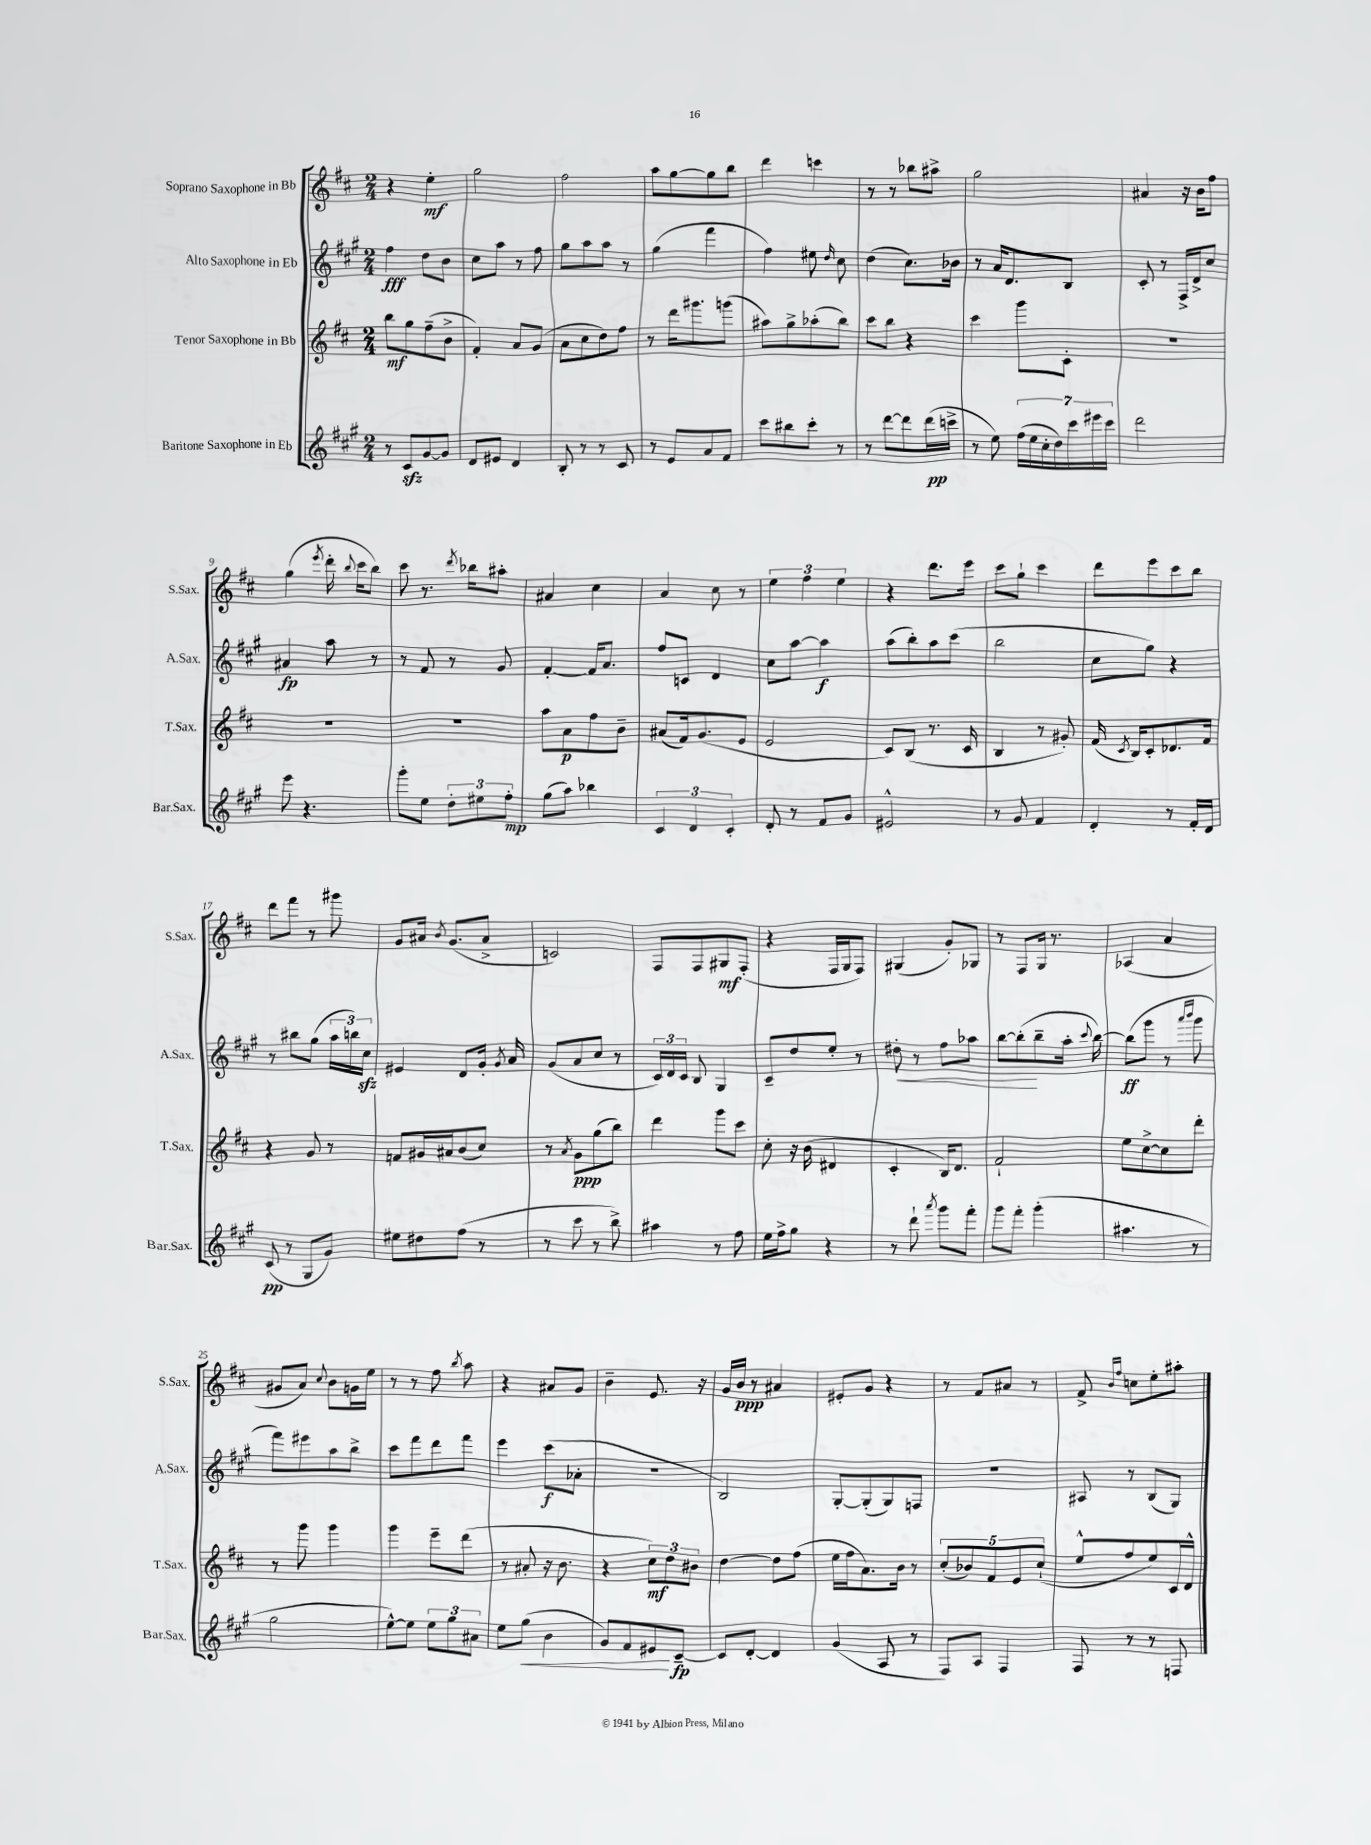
<<
\new StaffGroup <<
\new Staff = "s0" \with { instrumentName = "Soprano Saxophone in Bb" shortInstrumentName = "S.Sax." } {
    \clef treble \key d \major \numericTimeSignature \time 2/4
    \autoBeamOff r4 e''4-.\mf |
    g''2 |
    fis''2 |
    a''8[ g''8~ g''8 b''8] |
    d'''4 c'''4 |
    r8 r8 bes''8[ ais''8]-> |
    g''2 |
    ais'4 r16 b'16[ fis''8] |
    g''4( \acciaccatura { e'''8 } d'''16-. \appoggiatura { b''8 } cis'''16[ b''8]) |
    cis'''8 r8. \acciaccatura { d'''8 } bes''16[ ais''8]-. |
    ais'4 cis''4 |
    a'4 cis''8 r8 |
    \tuplet 3/2 { e''4 fis''4 e''4 } |
    r4 d'''8.[ e'''16] |
    cis'''8[ g''8]-! cis'''4 |
    d'''8[ e'''8 cis'''8 b''8] |
    d'''8[ fis'''8] r8 gis'''8 |
    g'8[ ais'16] \acciaccatura { b'8 } g'8.[( ais'8]-> |
    c'2) |
    fis8[ fis8 gis8\mf fis8]-.( |
    r4 fis16[ g16 fis8]) |
    gis4( g'8[-.) ges8] |
    r8 fis8[ g16] r8. |
    aes4( a'4 |
    gis'8[ a'8]) \appoggiatura { cis''8 } b'8[ g'16 e''16] |
    r8 r8 fis''8 \acciaccatura { b''8 } a''8 |
    r4 ais'8[ g'8] |
    b'4-- e'8. r16 |
    g'16[ b'16]\ppp r8 ais'4 |
    eis'8[-. g'8] r4 |
    r8 fis'8[ ais'8] r8 |
    fis'8-> \grace { b'16[ fis''16] } c''8[ e''8-. ais''8]-. \bar "|." |
}
\new Staff = "s1" \with { instrumentName = "Alto Saxophone in Eb" shortInstrumentName = "A.Sax." } {
    \clef treble \key a \major \numericTimeSignature \time 2/4
    \autoBeamOff fis''4\fff d''8[ b'8] |
    cis''8[ a''8] r8 fis''8 |
    gis''8[ a''8 a''8] r8 |
    gis''4( fis'''4 |
    fis''4) eis''8 \grace { d''16 } cis''8 |
    d''4( cis''8.[) bes'16] |
    r8 a'16[ d'8. b8] |
    cis'8-. r8 fis16[-> d'16-> cis''8] |
    ais'4\fp a''8 r8 |
    r8 fis'8 r8 gis'8 |
    fis'4~-. fis'16[ a'8.] |
    fis''8[ c'8] d'4 |
    cis''8[ a''8]~ a''4\f |
    a''8[( b''8-.) a''8 cis'''8]( |
    b''2 |
    cis''8[ gis''8]) r4 |
    r8 bis''8[ gis''8]( \tuplet 3/2 { a''16[ b''16) cis''16]\sfz } |
    eis'4 d'8[ gis'16]-. \acciaccatura { gis'8 } a'16 |
    gis'8[( a'8 cis''8] r8 |
    \tuplet 3/2 { cis'16[) d'16 cis'16] } b8 gis4 |
    cis'8[-- d''8 e''8]-. r8 |
    dis''8-.\< r8 fis''8[ aes''8] |
    b''8[~ b''8-.\!( b''8-- a''16]-. \appoggiatura { cis'''8 } b''16~) |
    b''8[\ff( gis'''8] r8 \grace { a'''16[ b'''16] } gis'''8 |
    fis'''8[) eis'''8 a''8 b''8]-> |
    cis'''8[ fis'''8 d'''8 fis'''8] |
    e'''4 cis'''8[\f( aes'8]-. |
    R2 |
    b2) |
    gis8[~-. gis8-.( gis8) f8] |
    R2 |
    ais8 r8 b8[( gis8]) \bar "|." |
}
\new Staff = "s2" \with { instrumentName = "Tenor Saxophone in Bb" shortInstrumentName = "T.Sax." } {
    \clef treble \key d \major \numericTimeSignature \time 2/4
    \autoBeamOff b''8[\mf g''8 fis''8--( b'8]-> |
    fis'4-.) a'8[ g'8]( |
    a'8[ cis''8 d''8) fis''8] |
    r8 d'''16[ gis'''8. g'''8]( |
    ais''8[) g''8-> aes''8-.( b''8]) |
    cis'''8[ b''8] r4 |
    cis'''4 g'''8[ cis'8]-. |
    R2 |
    R2 |
    R2 |
    a''8[ a'8\p fis''8 b'8]-- |
    ais'8[( fis'16) g'8.( e'8] |
    e'2 |
    cis'8[) b8]( r8. cis'16 |
    b4 r8 gis'8-.) |
    fis'16( \acciaccatura { cis'8 } b16[) cis'8-. des'8. fis'16] |
    r4 g'8 r8 |
    f'8[ gis'16 ais'16 b'8( cis''8]) |
    r8 \acciaccatura { a'8 } g'8[\ppp g''8( b''8]) |
    d'''4 g'''8[ cis'''8] |
    cis''8-. r16 b'16( dis'4 |
    cis'4-. b16[) d'8.] |
    fis'2-! |
    e''8[ cis''8~-> cis''8 d'''8]-. |
    r8 g'''8 g'''4 |
    g'''4 e'''8[-- d'''8]( |
    r8 ais'8-. r16 b'8. |
    r4 \tuplet 3/2 { cis''8[\mf) d''8 bis'8] } |
    d''4~ d''8[ fis''8]( |
    e''16[ fis''16 a'8.) b'16] r8 |
    \tuplet 5/4 { cis''8[-.( bes'8) fis'8 e'8 cis''8]-!( } |
    e''8[-^ fis''8 e''8) cis'16 d'16]-^ \bar "|." |
}
\new Staff = "s3" \with { instrumentName = "Baritone Saxophone in Eb" shortInstrumentName = "Bar.Sax." } {
    \clef treble \key a \major \numericTimeSignature \time 2/4
    \autoBeamOff r8 cis'8[\sfz gis'8~ gis'8] |
    d'8[ eis'8] d'4 |
    b8-. r8 r8 cis'8 |
    r8 e'8[ a'8 fis'8] |
    cis'''8[ bis''8 cis'''8]-. r8 |
    r8 d'''8[~ d'''8 d'''16\pp( c'''16]-> |
    r8 e''8) \tuplet 7/4 { fis''16[( e''16 cis''16-. d''16) cis'''16 eis'''16 cis'''16] } |
    d'''2 |
    e'''8 r4. |
    gis'''8[-. e''8] \tuplet 3/2 { d''8[-. eis''8 fis''8]-.\mp } |
    gis''8[( a''8]) bes''4 |
    \tuplet 3/2 { cis'4 d'4 cis'4-. } |
    d'8-. r8 fis'8[ gis'8] |
    eis'2-^ |
    r8 gis'8 fis'4 |
    d'4-. r8 fis'16[-. d'16] |
    cis'8\pp( r8 gis8[ gis'8]) |
    eis''8[ dis''8 fis''8]( r8 |
    r8 cis'''8 r8 b''8->) |
    ais''4 r8 fis''8 |
    e''16[ fis''16-> gis''8] r4 |
    r8 d'''8-! \acciaccatura { a'''8 } gis'''8[ fis'''8]-. |
    gis'''8[ fis'''8]-. gis'''4-.( |
    ais''4. r8 |
    gis''2 |
    e''8[~-^) e''8] \tuplet 3/2 { e''8[ gis''8 ais'8] } |
    e''8[ gis''8]\<( b'4 |
    gis'8[) fis'8 eis'8\! cis'8]~--\fp |
    cis'8[ d'8]~-. d'4 |
    gis'4( a8 r8 |
    fis8[) a8] fis4 |
    fis8 r8 r8 f8 \bar "|." |
}
>>
>>
